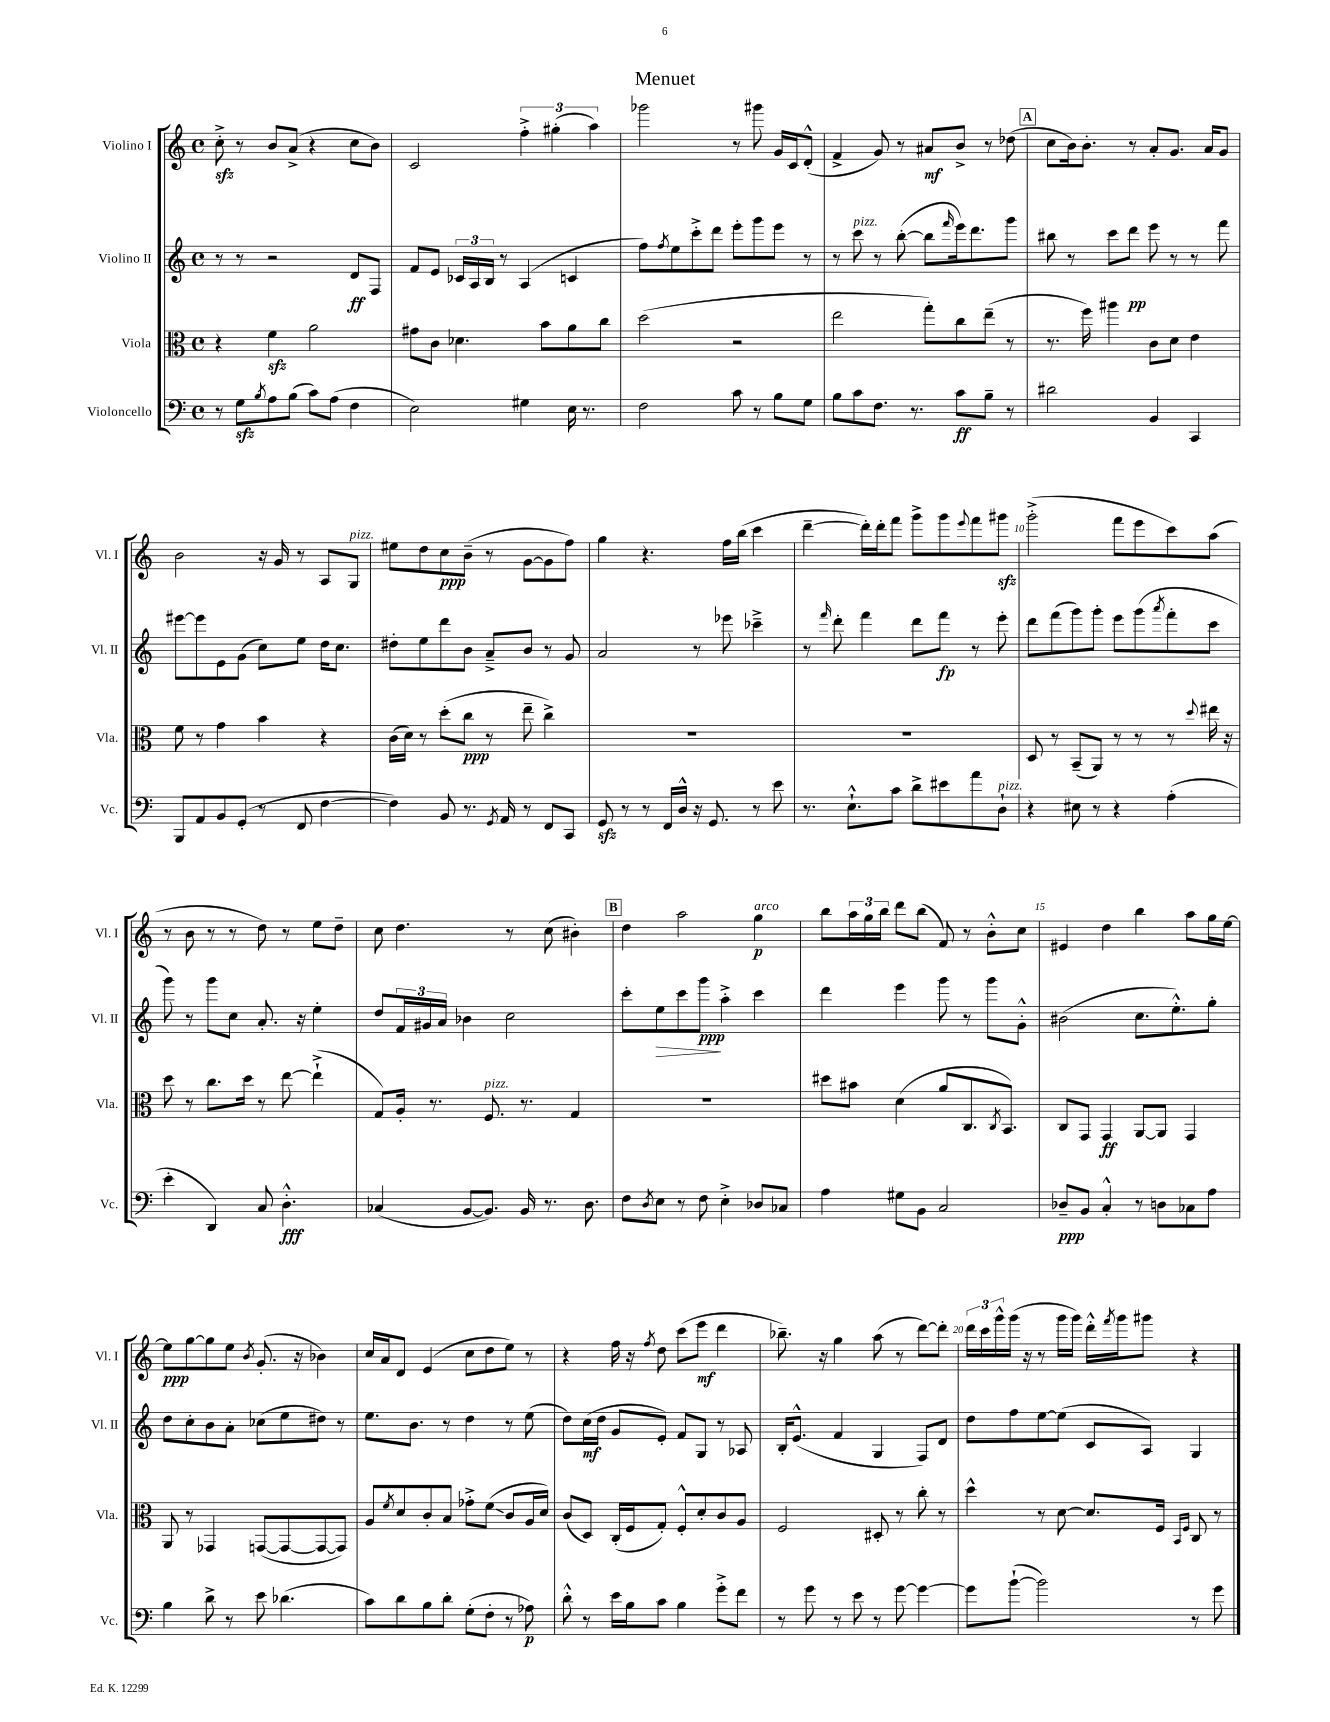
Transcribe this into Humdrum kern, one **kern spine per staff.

**kern	**kern	**kern	**kern
*staff4	*staff3	*staff2	*staff1
*clefF4	*clefC3	*clefG2	*clefG2
*k[]	*k[]	*k[]	*k[]
*M4/4	*M4/4	*M4/4	*M4/4
*met(c)	*met(c)	*met(c)	*met(c)
8r	4r	8r	8cc'^
8G	.	8r	8r
8qB	.	.	.
8A	4f	2r	8b
(8B	.	.	(8a^
8c)	2a	.	4r
(8A	.	.	.
4F	.	8d	8cc
.	.	8F	8b)
=	=	=	=
2E)	8g#	8f	2c
.	8c	8e	.
.	4.d-	24c-	.
.	.	24A	.
.	.	24B	.
.	.	8r	.
4G#	.	(4A	6ff'^
.	8b	.	.
.	.	.	(6gg#'
16E	8a	4c	.
8.r	.	.	.
.	.	.	6aa)
.	8cc	.	.
=	=	=	=
2F	(2dd	8ff)	2ggg-
.	.	8qff	.
.	.	8ee	.
.	.	8ccc'^	.
.	.	8ddd	.
8c	2r	8eee'	8r
8r	.	8ggg	8ggg#
8B	.	8eee	16g
.	.	.	16c
8G	.	8r	(8d'^^
=	=	=	=
8B	2ee	8r	4f^
8c	.	8ccc	.
8.F	.	8r	8g)
.	.	([8bb'	8r
8.r	.	.	.
.	8gg')	8bb]	8a#
.	.	16qqfff	.
8c	8cc	16eee)	8b^
.	.	8.ddd	.
8B~	(8ee~	.	8r
8r	8r	8ggg	(8dd-
=	=	=	=
2d#	8.r	8bb#	8cc
.	.	8r	16b)
.	16ff)	.	8.b'
.	4aa#	8ccc	.
.	.	8ddd	8r
4BB	8c	8eee	8a'
.	8d	8r	8.g
4CC	4e	8r	.
.	.	.	16a
.	.	8fff	8g
=	=	=	=
8BBB	8f	[8eee#	2b
8AA	8r	8eee#]	.
8BB	4g	8e	.
(8GG'	.	(8g	.
8r	4b	8cc)	16r
.	.	.	16g
8FF	.	8ee	8r
[4F	4r	16dd	8A
.	.	8.cc	.
.	.	.	8G
=	=	=	=
4F])	(16c	8dd#'	8ee#
.	16d)	.	.
.	8r	8ee	8dd
8BB	(8dd'	8ddd	8cc
8.r	8cc	8b	(8b~
.	8r	8a~^	8r
8qGG	.	.	.
16AA	.	.	.
8r	8ee~	8b	[8g
8FF	4cc^)	8r	8g]
8CC	.	8g	8ff)
=	=	=	=
8GG	1r	2a	4gg
8r	.	.	.
8r	.	.	4.r
16FF	.	.	.
16D^^	.	.	.
16r	.	8r	.
8.GG	.	.	.
.	.	8eee-	16ff
.	.	.	(16bb
8r	.	4ccc-~^	4ccc
8e	.	.	.
=	=	=	=
8.r	1r	8r	[4ddd~
.	.	16qqfff	.
.	.	8ddd'	.
8.E`^^	.	.	.
.	.	4fff	16ddd'])
.	.	.	16ddd'
8c	.	.	8fff
8d^	.	8ddd	8ggg^
8e#	.	8fff	8ggg
.	.	.	8qqeee
8a	.	8r	8fff
8D`	.	8eee'	8ggg#
=	=	=	=
4r	8D	8ddd	(2ggg'^
.	8r	(8fff	.
8E#	(8BB~	8ggg)	.
8r	8AA)	8ggg'	.
4r	8r	8eee	8fff
.	8r	(8ggg	8eee
.	.	8qaaa	.
(4A'	8r	8fff'	8ccc)
.	8qqdd	.	.
.	16ee#	8ccc	(8aa
.	16r	.	.
=	=	=	=
4e'	8dd	8ggg)	8r
.	8r	8r	8b
4DD)	8.cc	8ggg	8r
.	.	8cc	8r
.	16dd	.	.
8C	8r	8.a'	8dd)
4.D'^^	[8ee	.	8r
.	.	16r	.
.	(4ee`^]	4ee'	8ee
.	.	.	8dd~
=	=	=	=
(4C-	8G)	8dd	8cc
.	16A'	24f	4.dd
.	.	24g#	.
.	8.r	.	.
.	.	24a	.
[8BB	.	4b-	.
8.BB])	8.F	.	.
.	.	2cc	8r
16BB	8.r	.	.
8.r	.	.	(8cc
.	4G	.	4b#')
8.D	.	.	.
=	=	=	=
8F	1r	8ccc'	4dd
8qD	.	.	.
8E	.	8ee	.
8r	.	8ccc	2aa
8F	.	8ggg	.
4E'^	.	4aa'^	.
8D-	.	4ccc	4gg
8C-	.	.	.
=	=	=	=
4A	8dd#	4ddd	8bb
.	8b#	.	24aa
.	.	.	24gg
.	.	.	24bb
8G#	(4d	4eee	8ddd
8BB	.	.	(8bb
2C	8a	8ggg	8f)
.	8.C	8r	8r
.	.	8ggg	8b'^^
.	8qC	.	.
.	8.BB)	.	.
.	.	8g'^^	8cc
=	=	=	=
8D-~	8C	(2b#	4e#
8BB	8GG	.	.
4C'^^	4GG	.	4dd
8r	[8AA	8.cc	4bb
8D	8AA]	.	.
.	.	8.ee'^^)	.
8C-	4GG	.	8aa
8A	.	8gg'	16gg
.	.	.	[16ee
=	=	=	=
4B	8AA	8dd	8ee]
.	8r	8cc'	[8gg
8d^	4GG-	8b	8gg]
8r	.	8a'	8ee
.	.	.	8qb
8e	([8GG	(8cc-	(8.g'
(4.d-	8GG_	8ee	.
.	.	.	16r
.	8GG_	8dd#)	4b-)
.	8GG])	8r	.
=	=	=	=
8c)	8A	8.ee	16cc
.	.	.	16a
.	8qf	.	.
8d	8d	.	8d
.	.	8.b	.
8B	8c'	.	(4e
8d'	8B	8r	.
(8G'	8g-'^	4dd	8cc
8F'	(8f	.	8dd
8r	8c	8r	8ee)
8A-)	16A	(8ee	8r
.	16d)	.	.
=	=	=	=
8d'^^	(8c	8dd)	4r
8r	8D)	(16cc	.
.	.	16dd	.
16e	(16C'	8g	16ff
16B	16F	.	16r
.	.	.	8qff
8c	8G')	8e')	8dd
4B	8F'^^	8f	(8ccc
.	8d'	8G	8eee
8g'^	8c	8r	4ddd
8f	8A	8A-	.
=	=	=	=
8r	2F	16B'	8.bb-~)
.	.	(8.e^^	.
8g	.	.	.
.	.	.	16r
8r	.	4f	4gg
8e	.	.	.
8r	8D#'	4G	(8aa
[8g	8r	.	8r
4g_	8cc'	8F)	[8ddd)
.	8r	8d	8ddd']
=	=	=	=
8g]	4dd^^	8dd	24ddd
.	.	.	24ccc
.	.	.	24ggg^^
([8b`	.	8ff	(16ggg
.	.	.	16r
2b])	8r	[8ee	8r
.	[8d	(8ee]	16ggg
.	.	.	16ggg)
.	8.d]	8c	16ddd'^^
.	.	.	8qfff
.	.	.	16ggg
.	.	8A)	8ggg#
.	16F	.	.
.	16qqBB	.	.
.	16qqF	.	.
8r	8C	4G	4r
8g	8r	.	.
==	==	==	==
*-	*-	*-	*-
